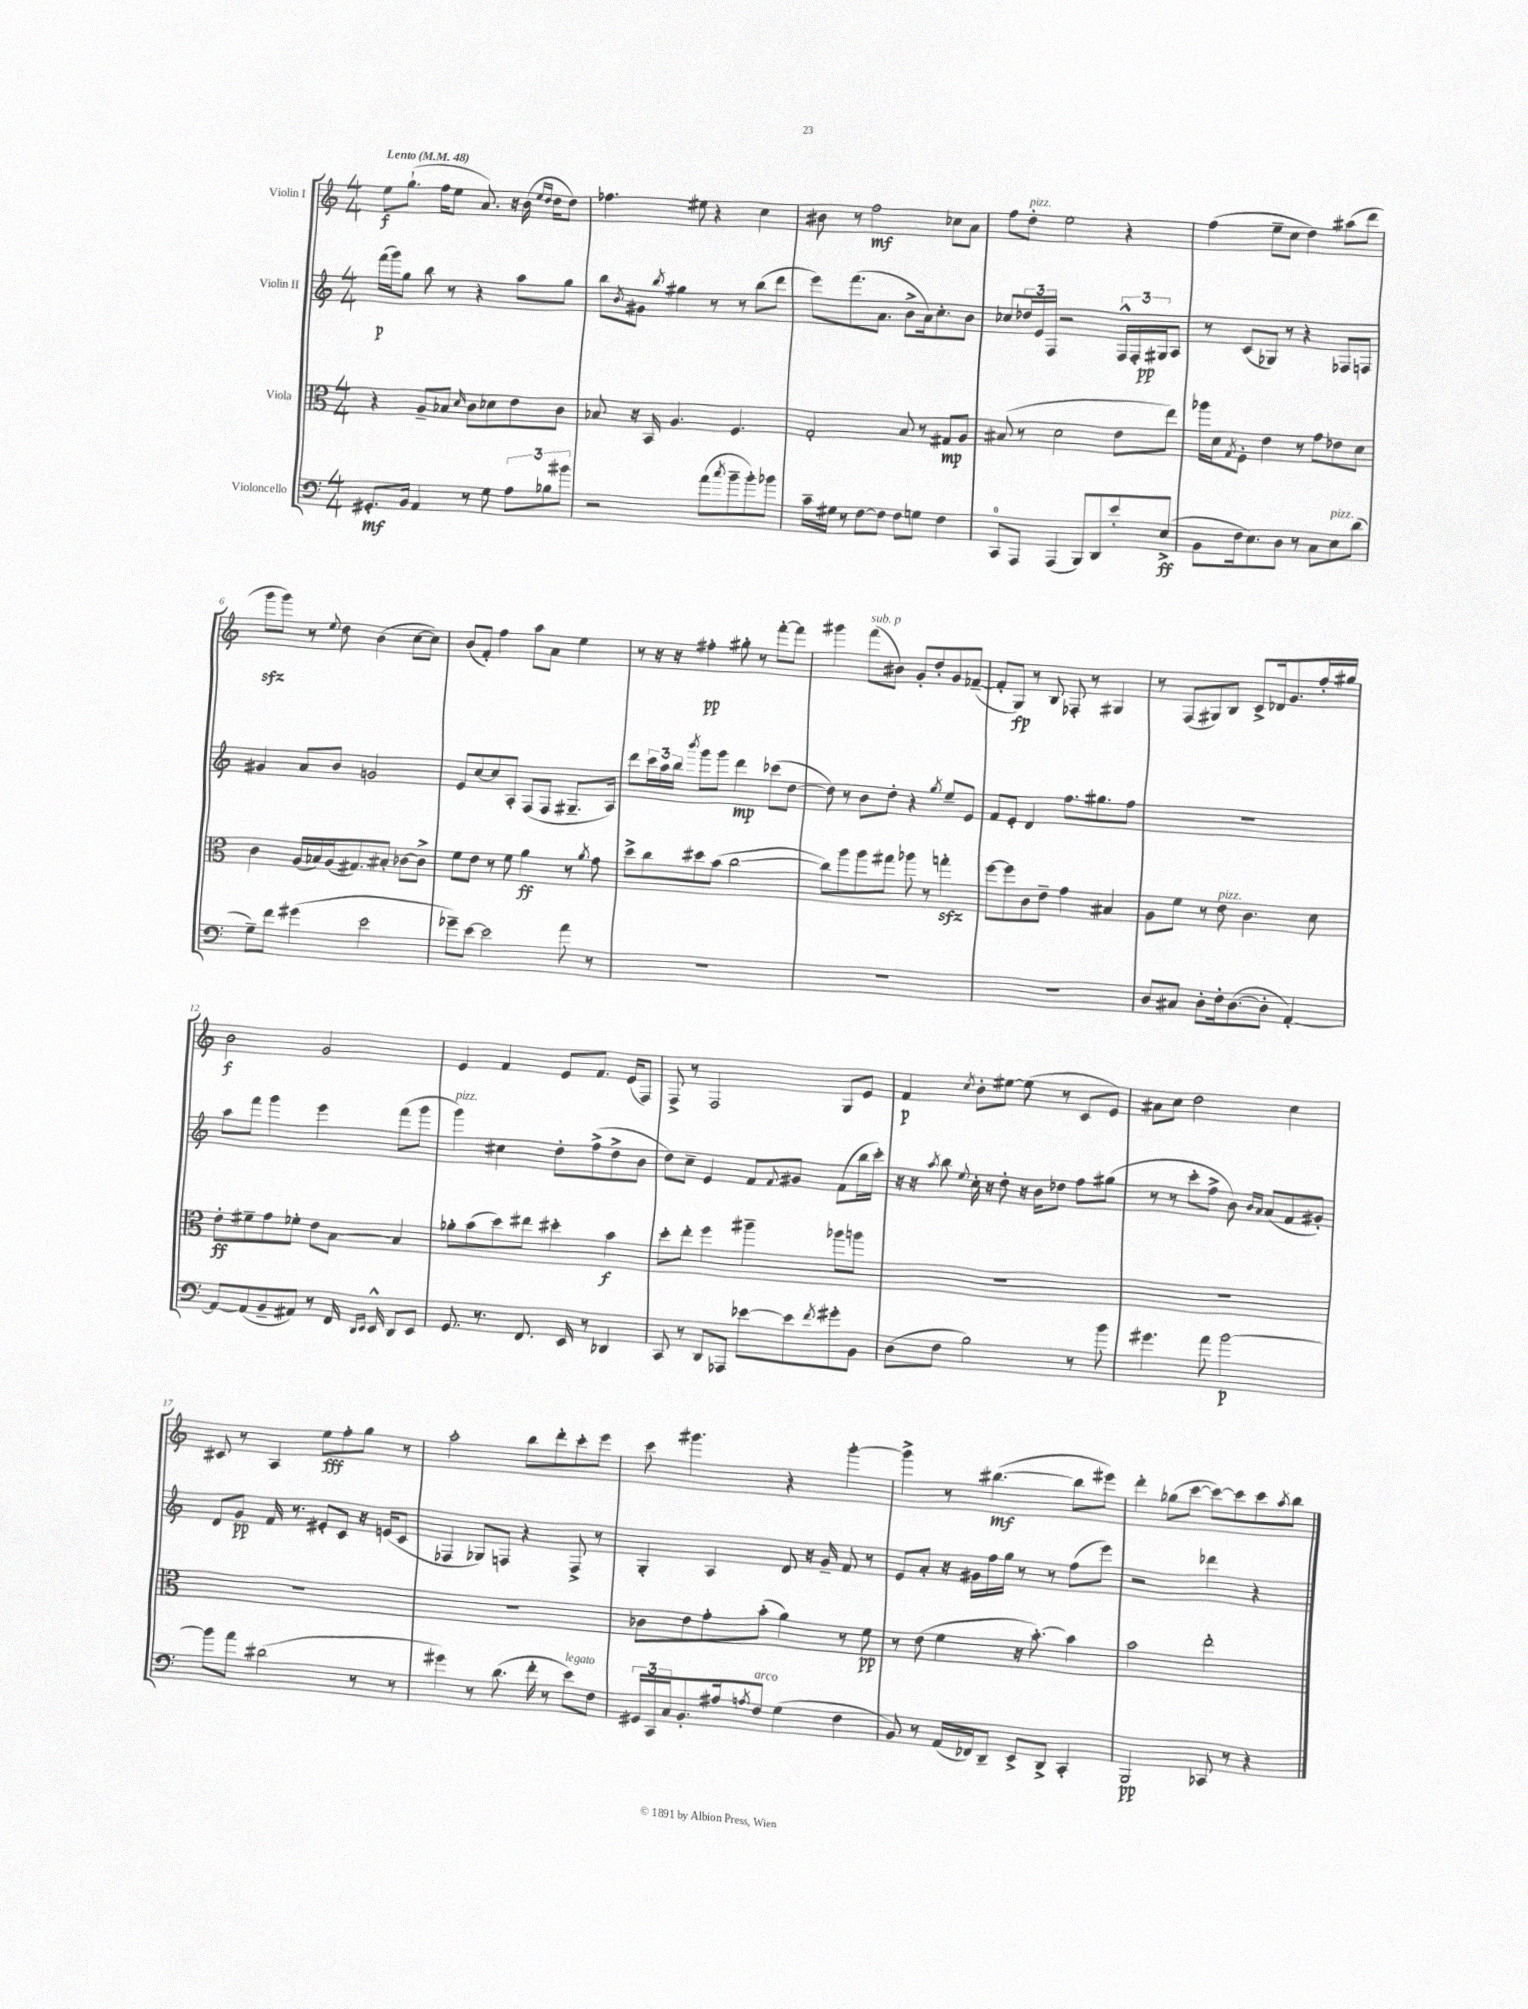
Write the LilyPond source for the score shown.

<<
\new StaffGroup <<
\new Staff = "s0" \with { instrumentName = "Violin I" } {
    \clef treble \key c \major \numericTimeSignature \time 4/4 \tempo "Lento" 4 = 48
    e''8\f g''8.-!( f''16 e''8 a'8.) r16 b'16( \grace { e''16 d''16 } d''16 d''8) |
    fes''4. eis''8 r4 c''4 |
    bis'8 r8 f''2\mf ces''8 a'8 |
    f''8 d''8-.^\markup { \italic "pizz." } e''2 r4 |
    f''4( e''8-- c''8 d''4) ais''8( d'''8 |
    g'''8\sfz g'''8) r8 \appoggiatura { e''8 } d''8 b'4( c''8~ c''8) |
    b'8( f'8-.) f''4 a''8 a'8 e''4 |
    r8 r16 r16 fis''4-.\pp gis''8-. r8 f'''8~-. f'''8 |
    gis'''4 f'''8^\markup { \italic "sub. p" }( bis'8) g'8-. d''8-. g'8 fes'8~--( |
    fes'8-. g8\fp) r8 b8 fes8-. r8 gis4 |
    r8 f8( gis8) b8 c'8-> des'16 g'8. f''16-. gis''16 |
    b'2\f g'2 |
    e'4 f'4 e'8 f'8. e'16( f8) |
    f8-> r8 f2 g8 e'8 |
    f'4\p \acciaccatura { c''8 } b'8-. eis''8~ eis''8( r8 c'8 e'8) |
    ais'8 c''8 d''2 c''4 |
    cis'8 r8 a4 e''8\fff f''8-. g''8 r8 |
    a''2-. b''8 d'''8-. c'''8-. e'''8 |
    c'''8 gis'''4. r4 gis'''4~-. |
    gis'''4-> r8 bis''4.~\mf( bis''8 eis'''8) |
    d'''4-. ges''8( c'''8~ c'''8~) c'''8 c'''8 \acciaccatura { a''8 } b''8 \bar "|." |
}
\new Staff = "s1" \with { instrumentName = "Violin II" } {
    \clef treble \key c \major \numericTimeSignature \time 4/4
    f'''16\p( g'''16) g''8 b''8 r8 r4 a''8 g''8 |
    b''8 \acciaccatura { b'8 } gis'8 \acciaccatura { b''8 } gis''4 r8 r8 b''8( d'''8 |
    e'''8) f'''8.( a'8. b'8-> a'16) c''8.-. b'8 |
    ces''8 \tuplet 3/2 { des''16 e'16 f16 } r2 \tuplet 3/2 { f16-^ f16-. gis16\pp } a8 |
    r8 c'8( ges8) r8 r4 fes8 f8 |
    gis'4 a'8 b'8 g'2 |
    e'8 c''8~ c''8 a8-. f8( f8 gis8.-- a16) |
    d'''8 \tuplet 3/2 { c'''16 a''16 b''16 } \acciaccatura { b'''8 } g'''8 g'''8 d'''4\mp ces'''8( d''8~ |
    d''8) r8 b'8 d''8-. r4 \acciaccatura { g''8 } e''8-- e'8 |
    f'8 e'8-. d'4 f''8. gis''8. f''8 |
    R1 |
    a''8 f'''8 g'''4 e'''4 f'''8( g'''8 |
    g'''4^\markup { \italic "pizz." }) cis''4 d''8-. f''8->( d''8-> b'8 |
    d''8) c''8-- e'4 f'8 \appoggiatura { f'8 } gis'8 f'8( b''16 c'''16-.) |
    r16 r16 \acciaccatura { a''8 } b''8 \appoggiatura { e''8 } c''16-. r16 d''8-. r16 b'16 des''8 f''8 gis''8( |
    r8 r8 c'''8-. f''8-> b'8) \grace { b'16 a'16 } a'8( f'8 gis'8-.) |
    d'8 g'8\pp f'16 r8. eis'8-. c'8 r16 e'16( c'8 |
    fes4 ges8) f8 r4 f8-> r8 |
    g4-. a4 d'8 r16 g'16-- f'8 r8 |
    e'8 a'8-. r16 gis'16 f''16 g''16 r8 r8 f''8( e'''8) |
    r2 des'''4 r4 \bar "|." |
}
\new Staff = "s2" \with { instrumentName = "Viola" } {
    \clef alto \key c \major \numericTimeSignature \time 4/4
    r4 a8-- bes8 \grace { d'16 } c'8 des'8 e'8 c'8 |
    bes8 r16 b,16 a4. f4. |
    g2-. b8 r8 gis8\mp a8 |
    bis8( r8 d'2 e'8 e''8) |
    aes''16 d'16 \acciaccatura { g8 } f8-. e'4 r8 g'8 ees'8 d'8 |
    c'4 a16( bes16) a16( gis8.) bis8-. ces'8~ ces'8-> |
    f'8 e'8 r8 f'8 a'4\ff r8 \acciaccatura { a'8 } g'8 |
    d''8-> c''8 dis''8 b'8( c''2~ |
    c''8) a''8 a''8 gis''8 aes''8 r8 g''4-.\sfz |
    f''8~ f''8 c'8 e'8-- g'4 bis4 |
    a8 f'8 r8 e'8^\markup { \italic "pizz." } c'4. d'8 |
    e'8-.\ff fis'8-- g'8 fes'8-. e'8 b8~ b4 |
    aes'8-. b'8( d''8) eis''8 dis''4-. b'4\f |
    d''8-. e''8-. f''4 ais''4-- aes''8 a''8 |
    R1 |
    R1 |
    R1 |
    R1 |
    ces'8 e'8 g'8-. b'8-.( a'4) r8 f'8\pp |
    r8 e'8( f'4 r16 b'8.~-.) b'4 |
    b'2 e''2-. \bar "|." |
}
\new Staff = "s3" \with { instrumentName = "Violoncello" } {
    \clef bass \key c \major \numericTimeSignature \time 4/4
    gis,8.-.\mf b,16 a,4 r8 g8 \tuplet 3/2 { a8 bes8 bis'8 } |
    r2 a'8( \acciaccatura { c''8 } b'8-- b'8-.) bes'8 |
    c'16-- gis16 r8 f8~ f8 f8 g8 f4 |
    c,8-0 a,,8 a,,4( b,,8) d,8 e'8-. e8->\ff( |
    b,8 f16 e8.) d8 r8 c8 e8^\markup { \italic "pizz." } d'8( |
    g8--) f'8 gis'4( e'2 |
    ges'8--) e'8~ e'2 a'8 r8 |
    R1 |
    R1 |
    R1 |
    d8 cis8 d8-. f16-. d8.~( d8-. a,4~-.) |
    a,8~ a,8( b,8-- ais,8) r8 f,16 \grace { d,16 e,16 } e,16-^ d,8 e,8 |
    g,8. r8. f,8. e,16 r8 des,4 |
    c,8 r8 d,8 aes,,8 ees'8~ ees'8 \acciaccatura { f'8 } gis'8-. b,8 |
    d8( f8 b2) r8 b'8 |
    gis'4. a'8 b'2~\p |
    b'8 a'8 dis'2( r8 r8 |
    gis'4) r8 d'8.( f'16-. r8 e'8^\markup { \italic "legato" }) f8 |
    \tuplet 3/2 { gis,16 c,16 c16 } b,8.-. ais16 \acciaccatura { a8 } f8^\markup { \italic "arco" } g4( f4 |
    b,8) r8 a,16( fes,16) d,8-- e,8-> d,8-> c,4-. |
    b,,2\pp ces,8 r8 r4 \bar "|." |
}
>>
>>
